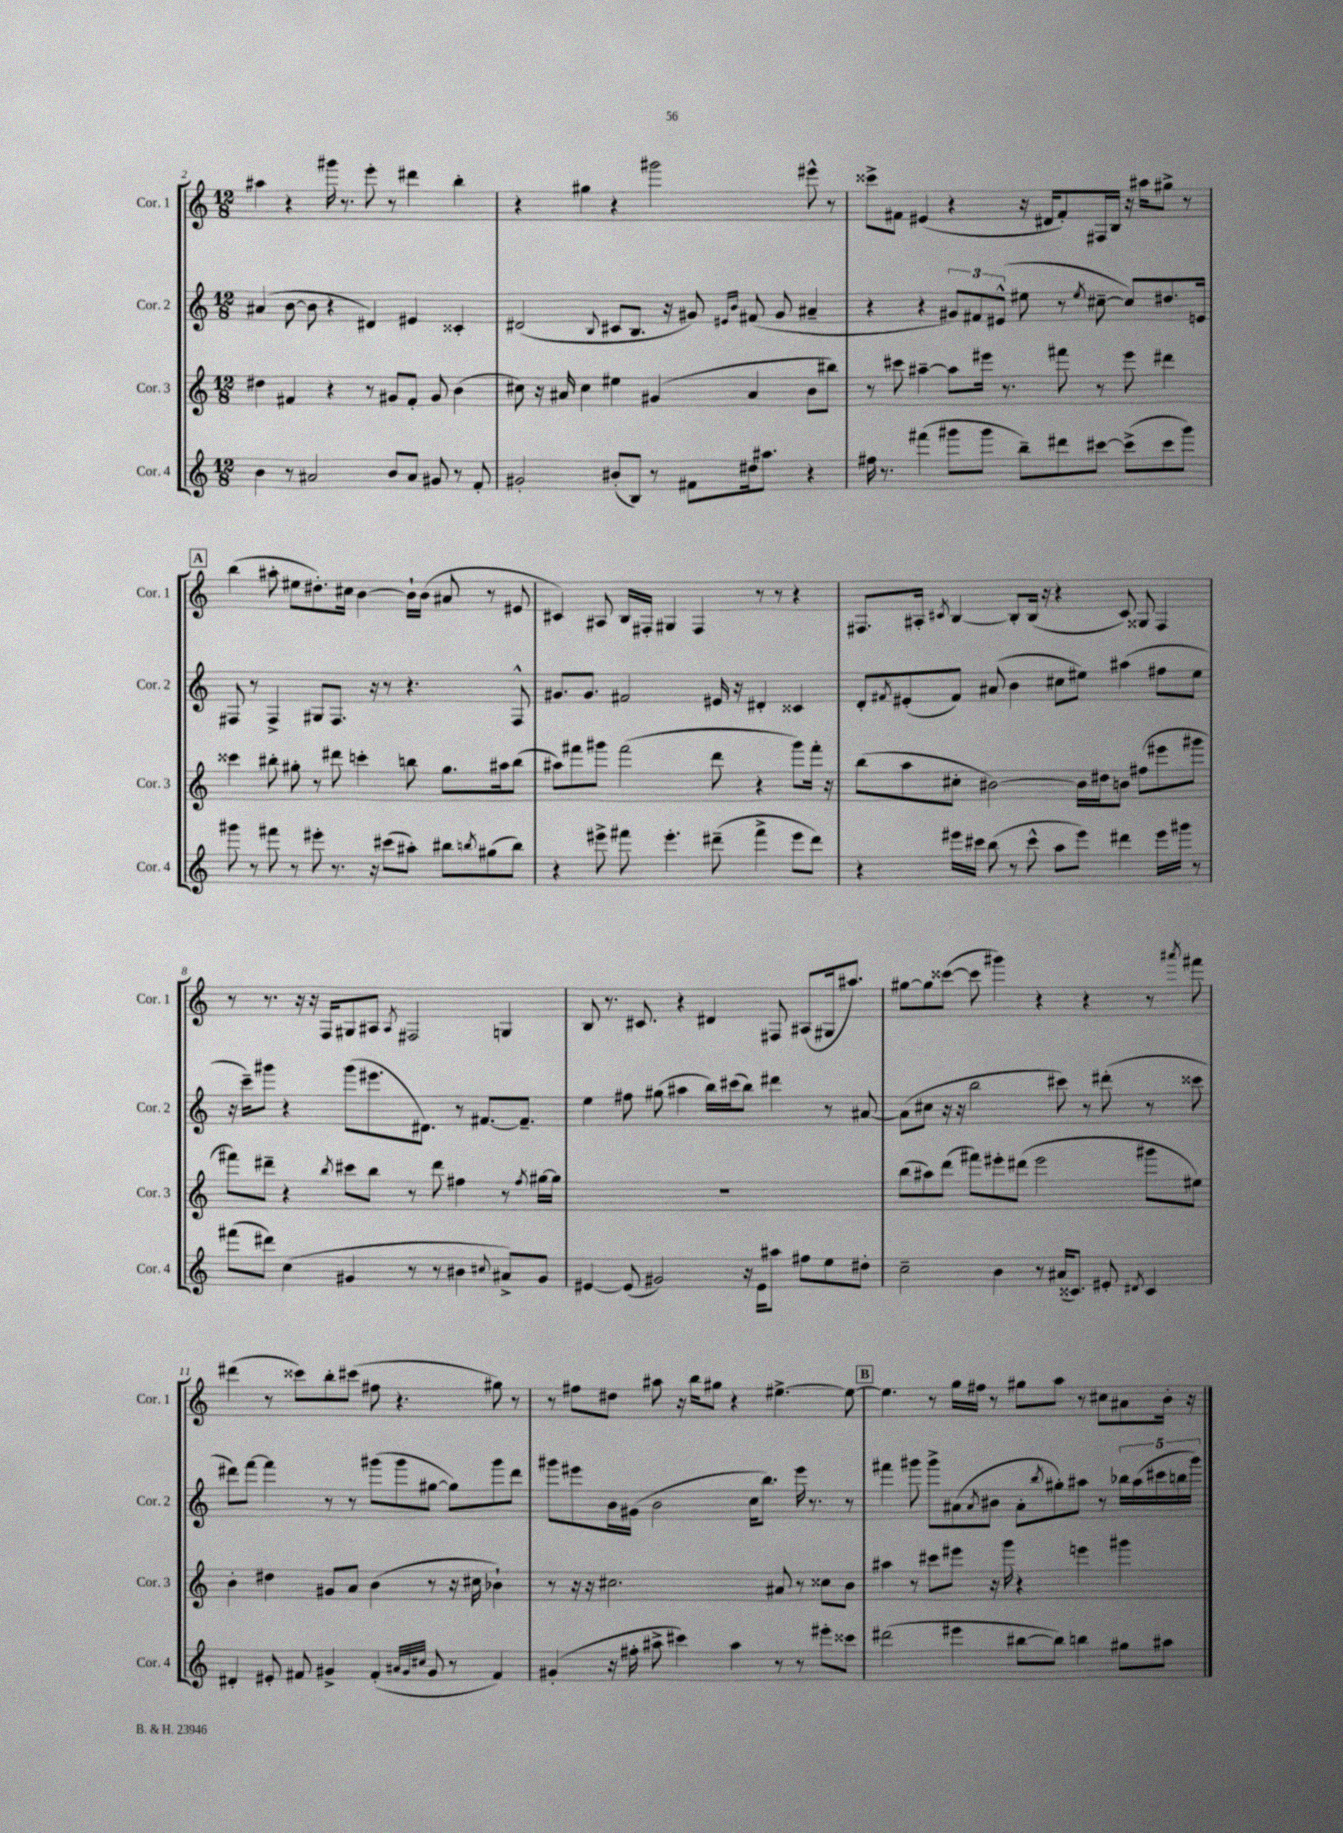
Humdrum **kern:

**kern	**kern	**kern	**kern
*staff4	*staff3	*staff2	*staff1
*clefG2	*clefG2	*clefG2	*clefG2
*k[]	*k[]	*k[]	*k[]
*M12/8	*M12/8	*M12/8	*M12/8
4b\	4dd#\	(4a#/	4aa#\
8r	4f#/	[8b\	4r
2a#/	.	8b\]	.
.	4r	4r	16ggg#\
.	.	.	8.r
.	8r	4d#/)	8eee'\
8b/L	8g#/L	.	8r
8a#/J	8f#'/J	4e#/	4ddd#\
8g#/	8g#/	.	.
8r	(4b\	4c##'/	4bb'\
8f'/	.	.	.
=	=	=	=
2g#'/	8cc#\)	(2d#/	4r
.	16r	.	.
.	16a#/	.	.
.	4cc#\	.	4gg#\
.	.	8qqB/	.
(8b#'/L	4ee#\	8c#/L	4r
8B/J)	.	8.B/J	.
8r	(4g#/	.	2ggg#\
.	.	16r	.
8f#\L	.	8g#/)	.
.	.	16qqe#/LL	.
.	.	16qqb/JJ	.
16dd#\k	4a#/	(8f#/	.
8.aa#\J	.	.	.
.	.	8g#/	.
4r	8b\L	4a#~/	8eee#^^\
.	8bb#\J)	.	8r
=	=	=	=
16ff#\	8r	4r	8ccc##^\L
8.r	.	.	.
.	8ccc#\	.	8f#\J
(4fff#\	[4aa#~\	4r	(4e#/
8ggg#\L	8aa#\]L	12g#/L)	4r
.	.	12f#/	.
8ggg#\J	16eee#\Jk	.	.
.	.	(12e#^^/J	.
.	8.r	.	.
8bb~\L)	.	8ee#\	16r
.	.	.	16d#/LK
8ddd#\	8fff#\	8r	8f#'/)
.	.	8qee#/	.
[8ccc#\J	8r	[8cc#~\	16F#/L
.	.	.	16B/JJ
(8ccc#^\]L	8eee#\	8cc#/]L)	16r
.	.	.	16aa#\LK
8ccc#\	4ddd#\	8.dd#/	8gg#^\J
8ggg#\J)	.	.	8r
.	.	16e/Jk	.
=	=	=	=
8ggg#\	4ccc##\	8F#/	(4bb\
8r	.	8r	.
8fff#\	8bb#'\	4F#^/	8aa#'\
8r	8gg#'\	.	8ee#\L
8eee#'\	8r	8G#/L	8.dd#'\)
8.r	8ddd#\	8.F#/J	.
.	.	.	16cc#\Jk
.	4ccc'\	.	[4b\
16r	.	16r	.
(8ccc#\L	.	8r	.
8aa#'\J)	8bb\	4.r	16b`\]LL
.	.	.	(16b\JJ
8bb#\L	8.gg#\L	.	8a#/
8qbb/	.	.	.
(8gg#\	.	.	8r
.	16aa#\k	.	.
8bb\J)	(8bb\J	8F#^^/	8e#/
=	=	=	=
4r	8aa#\L)	8.g#/L	4c#/)
.	8fff#\	.	.
.	.	8.g#/J	.
8eee#^\	8ggg#\J	.	8A#/
8fff#\	(2fff#\	2f#/	16B/LL
.	.	.	16F#'/JJ
4.eee#'\	.	.	4G#/
.	.	.	4F#/
(8ddd#~\	8ddd\	16e#/	.
.	.	16r	.
4fff#^\	4r	4d#'/	8r
.	.	.	8r
8eee#\L	8ggg#\L)	4c##/	4r
8ddd#\J)	16fff#'\Jk	.	.
.	16r	.	.
=	=	=	=
4r	(8bb\L	8d'/L	8.F#/L
.	.	8qf#/	.
.	8aa\	(8e#'/	.
.	.	.	16A#'/Jk
.	.	.	8qc#/
16eee#\LL	8cc#'\J	8f#/J)	[4B/
16ccc#\JJ	.	.	.
(8bb\	[2b#\)	(8a#/	.
8r	.	4b\	8B'/]L
8ccc#^^\	.	.	(16B/Jk
.	.	.	16r
8aa\L	.	8cc#\L	4r
8eee#\J)	16b#\]LL	8ee#\J)	.
.	16dd#\J	.	.
4ddd#\	8b\J	(4aa#\	8c#/)
.	(8ff#\L	.	8G##/
16eee#\LL	8eee#\	8ff#\L	4F#/
16ggg#\JJ	.	.	.
8r	8ggg#\J	8ee#\J	.
=	=	=	=
(8fff#\L	8fff#\L)	16r	8r
.	.	16ccc~\LK)	.
8ddd#\J)	8ddd#~\J	8ggg#\J	8.r
(4cc\	4r	4r	.
.	.	.	16r
.	.	.	16r
.	.	.	16F/LK
.	8qbb/	.	.
4g#/	8ccc#\L	(8ggg#\L	8G#/
.	8bb\J	8.eee#\	8A#/J
.	.	.	8qA#/
8r	8r	.	2F#/
.	.	8.d#\J)	.
8r	8ddd#\	.	.
4b#\	4ff#\	8r	.
.	.	[8.f#/L	.
8qqcc#/	.	.	.
8a#^/L)	8r	.	4G/
.	.	8.f#~/]J	.
.	8qff#/	.	.
8g#/J	[16gg#\LL	.	.
.	16gg#\]JJ	.	.
=	=	=	=
[4e#/	1.r	4ee\	8B/
.	.	.	8.r
(8e#/]	.	8ff#\	.
.	.	.	8.c#/
2g#/)	.	(8gg#\	.
.	.	4aa#\	4r
.	.	16bb\LL)	4d#/
.	.	(16ccc#\J	.
16r	.	8bb\J)	.
16e#\LK	.	.	.
8aa#\J	.	4ddd#\	8F#/
8ff#\L	.	.	(8A#/L
8ee\	.	8r	16G#/k
.	.	.	8.aa#/J)
8dd#'\J	.	[8a#/	.
=	=	=	=
2cc~\	(8bb\L	(8a#\]L	[8gg#\L
.	8aa#\)	8cc#\J	8gg#\]
.	(8ddd\J	16r	([8ccc##\J
.	.	16r	.
.	8fff#\L)	2bb\	8ccc##\]
4b\	8eee#'\	.	4ggg#\)
.	(8ddd#\J	.	.
8r	2eee#\	.	4r
(16a#/LK	.	8ccc#\)	.
8.c##/J)	.	.	.
.	.	8r	4r
8e#'/	.	(8ddd#'\	.
8qd#/	.	.	.
4c##/	8ggg#\L	8r	8r
.	.	.	8qaaa#/
.	8ee#\J)	8ccc##\	8fff#\
=	=	=	=
4d#'/	4b'\	8ddd#\L)	(4ddd#\
.	.	[8fff\J	.
8e#'/	4dd#\	4fff\]	8r
8f#/	.	.	8ccc##\L)
4g#^/	8g#/L	8r	8bb'\
.	8a/J	8r	(8ccc#\J
(4f#'/	(4b\	(8ggg#\L	8ff#\
.	.	8ggg#\	4.r
32qqa#/LLL	.	.	.
32qqg#/	.	.	.
32qqcc#/JJJ	.	.	.
8g#/	8r	[8gg#\J	.
8r	16r	8gg#\]L)	.
.	16cc#\	.	.
4f#/)	4b-`\)	8ggg#\	8gg#\)
.	.	8ddd#\J	8r
=	=	=	=
(4g#'/	8r	8ggg#\L	8r
.	16r	8eee#\	8ff#\L
.	16r	.	.
16r	2.cc#\	16b\L	8dd#\J
16ff#'\	.	(16g#\JJ	.
8aa#^\	.	2b\	8aa#\
4ccc#\)	.	.	16r
.	.	.	16bb\LK
.	.	.	8gg#\J
4aa#\	.	.	4r
.	.	16cc\LK	.
.	.	8.bb\J)	.
8r	8a#/	.	[4.ee#^\
8r	8r	16eee#\	.
.	.	8.r	.
8eee#'\L	8cc##\L	.	.
8ccc##\J	8b\J	8r	8ee#\_
=	=	=	=
(2ddd#\	4aa#\	4fff#\	4.ee#\]
.	8r	8ggg#\	.
.	8ccc#\L	8ggg#^\L	8r
4eee#\	8eee#\J	(8a#\	16gg\LL
.	.	.	16ff#\JJ
.	.	8qa#/	.
.	16r	8b#\J	8r
.	16ggg\	.	.
[8bb#\L	4r	8a#'\L	8gg#\L
.	.	8qbb/	.
8bb#\]J)	.	8gg#'\)	8aa\J
4bb\	4eee\	8aa#\J	8r
.	.	8r	8cc#\L
8gg#\L	4ggg#\	20bb-\LL	8a#\
.	.	(20aa#\	.
.	.	20ccc#\	.
8aa#\J	.	.	16b'\Jk
.	.	20bb\	.
.	.	.	16r
.	.	20ggg#\JJ)	.
==	==	==	==
*-	*-	*-	*-
